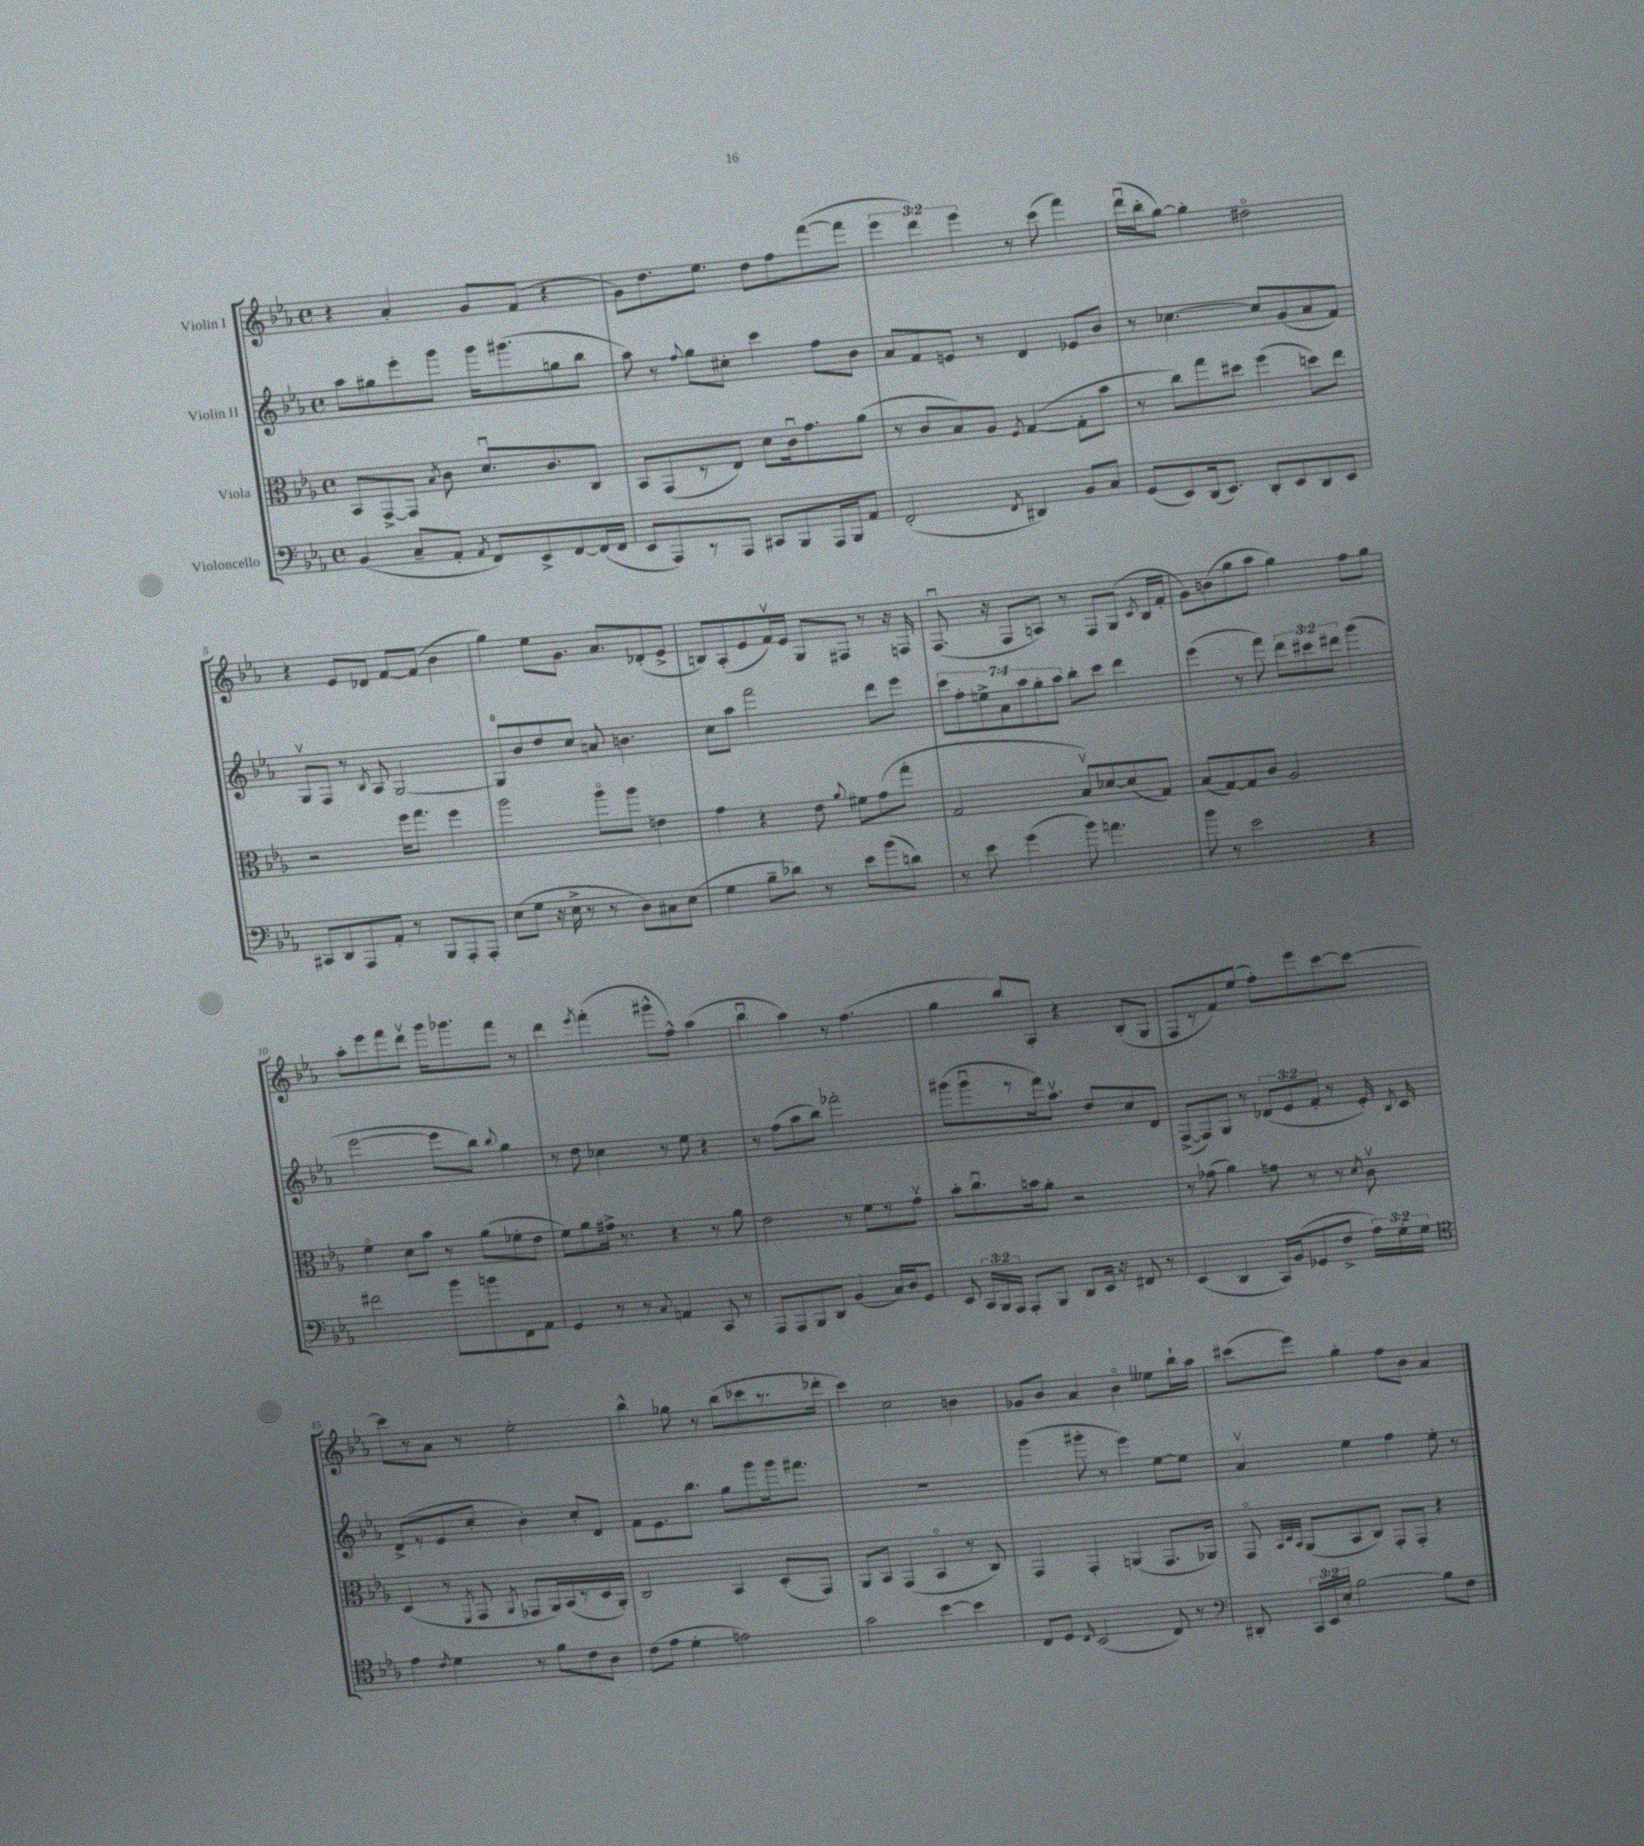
<<
\new StaffGroup <<
\new Staff = "s0" \with { instrumentName = "Violin I" } {
    \clef treble \key ees \major \defaultTimeSignature \time 4/4 \override Staff.TupletNumber.text = #tuplet-number::calc-fraction-text
    \autoBeamOff r4 aes'4-. g'8[ f'8]( r4 |
    g'8[) d''8. ees''8.] d''8[ f''8 f'''8~( f'''8] |
    \tuplet 3/2 { ees'''4 d'''4) ees'''4 } r8 c'''8( f'''4) |
    d'''16[\downbow( bes''16-. g''8]~) g''4-. dis''2\flageolet |
    r4 ees'8[ des'8] f'8[~ f'8]( bes'4 |
    g''4) ees''8[ g'8.] aes'8.[ des'8-.( ees'8]-> |
    b8[) aes8-.( ees'8 f'16\upbow) ees'16] g8[ fis8] r8 r16 f16 |
    f8.\downbow( r16 f8[ a8]) r8 f8[ g8]( \acciaccatura { c'8 } bes16[ f'16]-. |
    g'8[) b'8( g''8 aes''8] g''4) f''8[ g''8] |
    aes''8[-. ees'''8 f'''8 d'''8]\upbow g'''16[ ges'''8. f'''8] r8 |
    d'''4 \acciaccatura { ees'''8 } f'''4-.( gis'''8[-^ f''8]-^) aes''4( |
    bes''4\downbow aes''4) r8 f''4.( |
    g''4 bes''8[) aes8]-. r4 bes8[-.( g8] |
    f8[ r8 f'8) ees''8]( f''8[-.) ees'''8 c'''8~ c'''8]~ |
    c'''8[ r8 aes'8] r8 ees''2-. |
    bes''4-^ ges''8 r8 bes''8[( ces'''8 r8. des'''16]-. |
    c'''4) c''2 b'4 |
    ges'8[ bes'8] aes'4 bes'4\flageolet eeses''8[ bes''16-! aes''16] |
    cis'''8[( ees'''8]) g''4-. f''8[ bes'8] aes'4 \bar "|." |
}
\new Staff = "s1" \with { instrumentName = "Violin II" } {
    \clef treble \key ees \major \defaultTimeSignature \time 4/4 \override Staff.TupletNumber.text = #tuplet-number::calc-fraction-text
    \autoBeamOff aes''8[ gis''8 ees'''8-. g'''8] g'''16[ gis'''8.( g''8 bes''8] |
    aes''8) r8 \appoggiatura { f''8 } g''8[ cis''8]-. c'''4 f''8[ bes'8] |
    aes'8[ f'8 e'8] r8 d'4 ees'8[ bes'8] |
    r8 ces''4.~ ces''8[ g'8( aes'8 f'8]) |
    g8[\upbow f8] r8 \acciaccatura { bes8 } aes8 g2~ |
    g8[-0 bes'8 d''8 c''8] a'8 b'4. |
    c''8[ aes''8] f'''2 d'''8[ ees'''8] |
    \tuplet 7/4 { c'''8[ f''8-. e''8-> aes'8 aes''8 g''8-. aes''8] } bes''8[-. c'''8] d'''4 |
    ees'''4( r8 f'''8) \tuplet 3/2 { d'''8[ cis'''8 dis'''8] } g'''4( |
    ees'''2~ ees'''8[ bes''8]) \appoggiatura { bes''8 } g''4 |
    r8 d''8 ces''4 r8 ees''8 r4 |
    r8 f''8[( aes''8 bes''8]) fes'''2-. |
    gis'''8[( gis'''8\downbow r8 f'''16) aes''8.]\upbow d''8[ c''8 d'8] |
    f8[~->( f8) g8] r8 \tuplet 3/2 { des'8[( ees'8 f'8]-. } r8 ees'16-.) \acciaccatura { bes8 } c'16 |
    d'8[->( r8 ees'8 c''8]-. bes'4-.) c''8[-. d'8] |
    f'8[ ees'8. bes''8.] g''8[ g'''8 g'''16 fis'''8.] |
    R1 |
    g'''4( gis'''8-. r8 ees'''4) ees''8[~ ees''8] |
    aes'4\upbow ees''4 f''4 ees''8-. r8 \bar "|." |
}
\new Staff = "s2" \with { instrumentName = "Viola" } {
    \clef alto \key ees \major \defaultTimeSignature \time 4/4
    \autoBeamOff bes,8[ g,8~-> g,8] \acciaccatura { bes8 } c'8 d'8.[\downbow c'8. c8] |
    bes,8[ g,8( r8 ees8]) d'8[ c'16\downbow g'8. aes'8]( |
    r8 c'8[ bes8) aes8] \acciaccatura { f8 } g4~( g8[-. bes'8] |
    r8 c''8[) g''8 dis''8] f''4( d''8[) ees''8] |
    r2 f''16[ g''8.] f''4 |
    aes''2 aes''8[\flageolet aes''8] e'4 |
    g'4 r4 ees'8 \appoggiatura { aes'8 } fis'8[ g'8( g''8]-. |
    g2 bes8[\upbow) des'8~ des'8( g8]) |
    bes8[( g8~) g8 c'8] aes2 |
    f'4\flageolet d'8[ bes'8] r8 aes'8[( fes'8-. ees'8] |
    f'8[) aes'8 gis'16]-> r8. r4 r8 aes'8 |
    ees'2 r8 f'8[ r8 g'8]\upbow |
    bes'8[-. c''8.\downbow b'16 aes'8]-. r2 |
    r8 ges'8( aes'4) g'8 r8 r8 \acciaccatura { d'8 } c'8\upbow |
    d4( r8 \acciaccatura { f,8 } g,8 \acciaccatura { aes,8 } ges,8[ aes,16) bes,16( r8 d16 aes,16]-.) |
    c2 bes,4 d8[-.( g,8]) |
    aes,8[ bes,8] g,4( bes,4\flageolet r8 c8) |
    g,4 g,4-. a,4( g,8.[ aes,16]) |
    g,8\flageolet \grace { bes,32[ d32 bes,32] } aes,8[( bes,8 c8]) g,8[-. g,8]-. r4 \bar "|." |
}
\new Staff = "s3" \with { instrumentName = "Violoncello" } {
    \clef bass \key ees \major \defaultTimeSignature \time 4/4 \override Staff.TupletNumber.text = #tuplet-number::calc-fraction-text
    \autoBeamOff bes,4( c8[-- aes,8]-. \acciaccatura { aes,8 } f,8[) ees,8-> f,8~ f,16( f,16] |
    ees,8[ aes,,8) r8 aes,,8] cis,8[ bes,,8 aes,,16 bes,,16 aes,8] |
    f,2-.( \acciaccatura { f,8 } dis,4) bes,8[ c8] |
    g,8[( ees,8) d,16( ees,8.]) d,8[-. ees,8 d,8 ees,8] |
    cis,8[ d,8 aes,,8 aes,8]-. r8 bes,,8[ aes,,8-. aes,,8]-. |
    ees8[( g8] r16 ees16-> r8 r8 d8[) cis8 ees8]( |
    g4 bes8[-- des'8]) r8 ees'8[ bes'8( d'8]) |
    r8 ees'8 g'4( bes'8) a'4. |
    bes'8 r8 ees'2 r4 |
    fis'2 bes'8[ b'8 f,8 aes,8] |
    g,4 r8 r8 \appoggiatura { c8 } a,4 c,8 r8 |
    aes,,8[ aes,,8 bes,,8 d,8] bes,4( c16[) d16 g,8] |
    ees,8 \tuplet 3/2 { c,16[ bes,,16 aes,,16] } aes,,8[-. bes,,8] d,8[ ees,16] r16 fis,8 r8 |
    ees,4( d,4 c,16[) bes,16( ges,8 f8]-> \tuplet 3/2 { aes16[) g16-. g16] } |
    \clef tenor ees'4 \acciaccatura { c'8 } d'4 r8 f'8[ c'8 aes8] |
    c'8[( ees'8] d'4-. e'2) |
    g'2 bes'4~ bes'4 |
    c8[ d8] \grace { c16 } bes,2( c8) r8 |
    \clef bass dis,8-. \tuplet 3/2 { c,16[ ees,16 ees16]-. } bes2~ bes8[ f8] \bar "|." |
}
>>
>>
